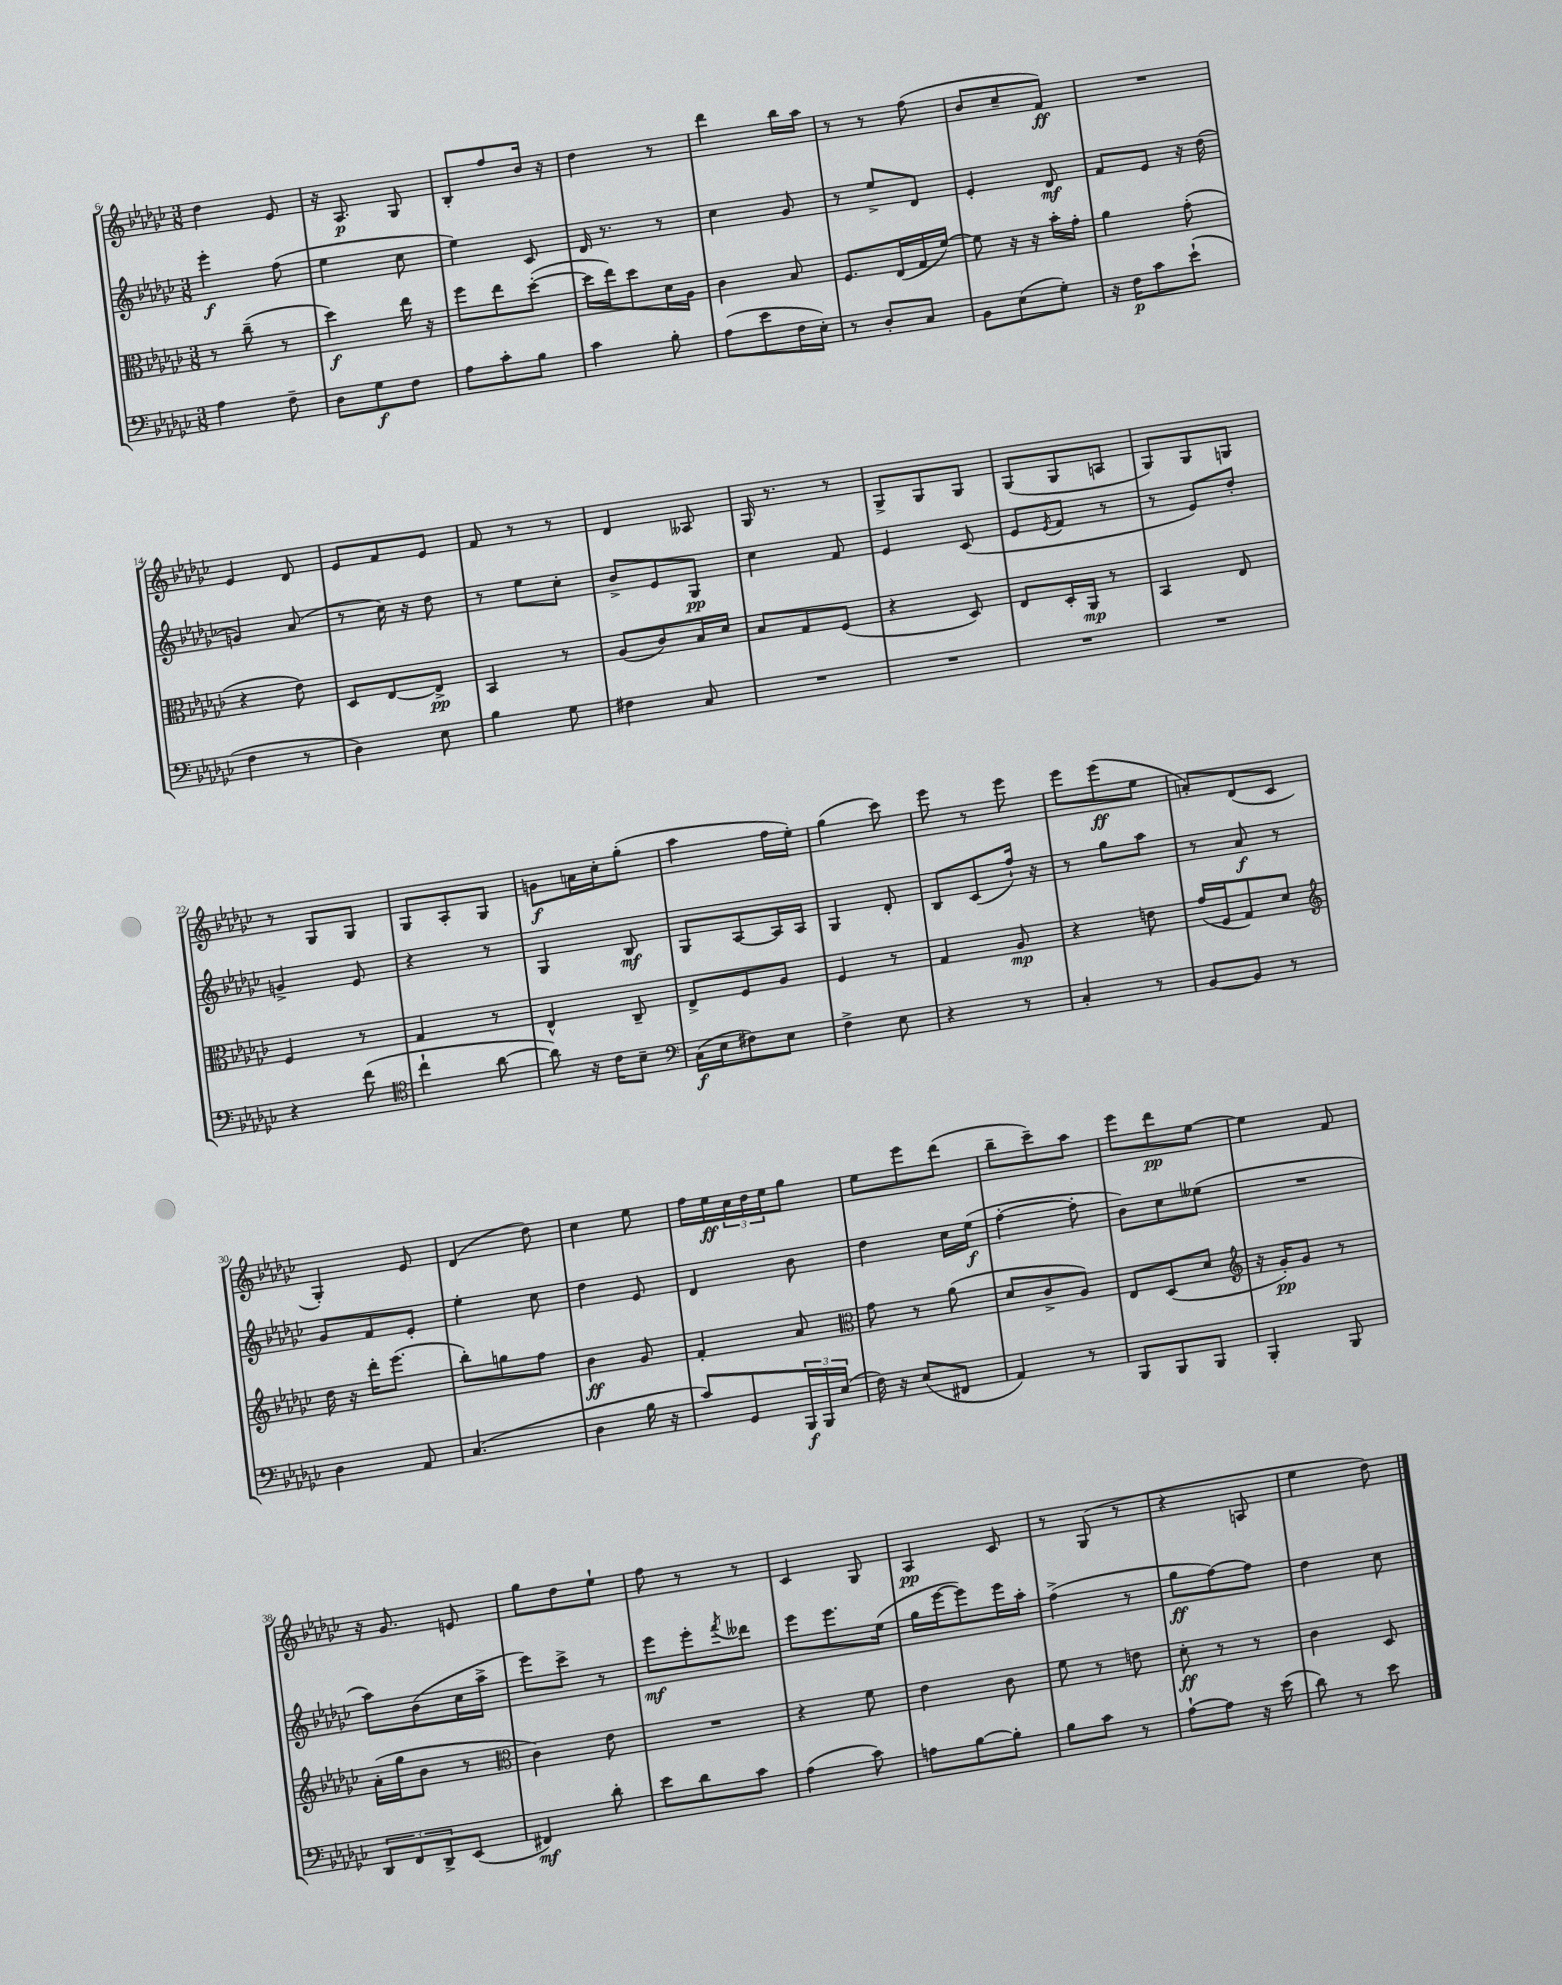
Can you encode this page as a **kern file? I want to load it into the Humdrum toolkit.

**kern	**kern	**kern	**kern
*staff4	*staff3	*staff2	*staff1
*clefF4	*clefC3	*clefG2	*clefG2
*k[b-e-a-d-g-c-]	*k[b-e-a-d-g-c-]	*k[b-e-a-d-g-c-]	*k[b-e-a-d-g-c-]
*M3/8	*M3/8	*M3/8	*M3/8
4A-\	8r	4eee-'\	4dd-\
.	(8cc-~\	.	.
8F~\	8r	(8ff\	8e-/
=	=	=	=
8D-\L	4dd-\)	4ee-\	16r
.	.	.	8.A-/
8G-\	.	.	.
8F\J	16ee-\	8cc-\	8G-/
.	16r	.	.
=	=	=	=
8A-\L	8ff\L	4ee-\)	8B-'/L
8c-'\	8ee-\	.	8ff/
8B-\J	([8dd-'\J	8c-/	16b-/Jk
.	.	.	16r
=	=	=	=
4c-\	16dd-\]LL	16d-/	4dd-\
.	16ee-\J)	8.r	.
.	8dd-\	.	.
8B-'\	16d-\L	8r	8r
.	16A-\JJ	.	.
=	=	=	=
(8A-\L	4c-\	4cc-\	4ddd-\
8e-\	.	.	.
16F\L	8B-/	8g-/	16bb-\LL
16E-'\JJ)	.	.	16aa-\JJ
=	=	=	=
8r	8.F/L	8r	8r
8D-'/L	.	8ee-^/L	8r
.	(16E-/L	.	.
8C-/J	16G-/	8d-/J	(8ff\
.	[16f/JJ)	.	.
=	=	=	=
8BB-\L	8f\]	4e-'/	8b-/L
(8E-\	16r	.	8cc-~/
.	16r	.	.
8G-'\J)	16b-'\LL	8d-/	8f/J)
.	16g-'\JJ	.	.
=	=	=	=
16r	4a-\	8f/L	4.r
16F\LK	.	.	.
8c-\	.	8e-/J	.
(8e-`\J	(8g-'\	16r	.
.	.	(16dd-\	.
=	=	=	=
4F\	4r	4g/)	4e-/
8r	8e-\)	(8a-/	8d-/
=	=	=	=
4D-\)	8D-/L	8r	8e-/L
.	[8E-/	16cc-\)	8f/
.	.	16r	.
8E-\	8E-^/]J	8dd-\	8e-/J
=	=	=	=
4B-\	4BB-/	8r	8f/
.	.	8ee-\L	8r
8G-\	8r	8cc-'\J	8r
=	=	=	=
4F#\	(8A-/L	8b-^/L	4d-/
.	8c-/)	8e-/	.
8C-/	16B-/L	8G-/J	8A--/
.	16d-/JJ	.	.
=	=	=	=
4.r	8B-/L	4cc-\	16G-/
.	.	.	8.r
.	8G-/	.	.
.	(8F/J	8f/	8r
=	=	=	=
4.r	4r	4e-/	8G-^/L
.	.	.	8G-/
.	8D-/)	(8c-/	8G-/J
=	=	=	=
4.r	8E-/L	8e-/L	(8G-/L
.	.	8qe-/	.
.	16D-'/L	8f/J	8G-/
.	16AA-/JJ	.	.
.	8r	8r	8A/J
=	=	=	=
4.r	4BB-/	8r	8G-/L)
.	.	8e-/L)	8G-/
.	8E-/	8dd-'/J	8G/J
=	=	=	=
4r	4F/	4g^/	8r
.	.	.	8G-/L
(8f\	8r	8e-/	8G-/J
=	=	=	=
*clefC4	*	*	*
4cc-`\	4G-/	4r	8G-/L
.	.	.	8A-'/
[8a-\	8r	8r	8G-/J
=	=	=	=
8a-\])	4E-^^/	4G-/	8g\L
16r	.	.	16a\L
16c-\LK	.	.	16cc-'\J
8B-~\J	8C-~/	8B-/	(8gg-'\J
=	=	=	=
*clefF4	*	*	*
(16C-\LL	8E-^/L	8G-/L	4aa-\
16E-\J	.	.	.
8F#\)	8F/	[8A-/	.
8E-\J	8A-/J	16A-/]L	16ff\LL
.	.	16A-/JJ	16ee-'\JJ)
=	=	=	=
4F^\	4F/	4G-/	(4gg-\
8E-\	8r	8d-'/	8ccc-\)
=	=	=	=
4r	4G-/	8B-/L	8eee-\
.	.	(8c-/	8r
8r	8A-/	16ff`/Jk)	8eee-\
.	.	16r	.
=	=	=	=
4C-'/	4r	8r	8eee-\L
.	.	8gg-\L	(8eee-\
8r	8e\	8aa-\J	8ee-\J
=	=	=	=
[8BB-/L	(16g-/LL	8r	8a'/L)
.	16F/J	.	.
8BB-/]J	8G-/)	8a-/	(8d-/
8r	8d-/J	8r	8c-/J
=	=	=	=
*	*clefG2	*	*
4D-\	16dd-\	8g-/L	4G-'/)
.	16r	.	.
.	16ddd-'\LK	8f/	.
.	(8.eee-\J	.	.
8AA-/	.	8e-'/J	8e-/
=	=	=	=
(4.C-/	8bb-'\L)	4ee-'\	(4d-/
.	8gg\	.	.
.	8ff\J	8cc-\	8dd-\)
=	=	=	=
4D-\	4b-\	4dd-\	4cc-\
16B-\	8g-/	8e-/	8ee-\
16r	.	.	.
=	=	=	=
8c-/L)	4f'/	4d-/	16ff\LL
.	.	.	16ee-\
8GG-/	.	.	24cc-\
.	.	.	24dd-\
.	.	.	24ee-\J
24BBB-/L	8a-/	8b-\	8gg-\J
24BBB-/	.	.	.
(24E-/JJ	.	.	.
=	=	=	=
*	*clefC3	*	*
16F\)	8g-\	4dd-\	8ee-\L
16r	.	.	.
(8E-/L	8r	.	8eee-\
8FF#/J	(8a-\	16cc-\LL	(8ddd-\J
.	.	(16ee-\JJ	.
=	=	=	=
4AA-/)	8d-/L	[4ff'\	8bb-~\L
.	8c-^/	.	8ccc-~\)
8r	8A-/J)	8ff'\]	8aa-\J
=	=	=	=
8BBB-/L	8E-/L	8b-\L)	8eee-\L
8BBB-/	(8D-/	8cc-\	8ddd-\
8BBB-/J	8d-/J	(8ee--\J	[8ee-\J
=	=	=	=
*	*clefG2	*	*
4BBB-'/	16r	4.r	4ee-\]
.	16g-'/LK)	.	.
.	8g-/J	.	.
8BBB-/	8r	.	8f/
=	=	=	=
12DD-/L	(16a-'\LL	8aa-\L)	16r
.	16gg-\J	.	8.g-/
12FF/	.	.	.
.	8b-\J	(8b-\	.
12DD-^/	.	.	.
(8EE-/J	8r	16cc-\L	8e/
.	.	16aa-^\JJ	.
=	=	=	=
*	*clefC3	*	*
4FF#/)	4c-\)	8eee-\L)	8gg-\L
.	.	8ccc-^\J	8dd-\
8d-'\	8e-\	8r	8ee-`\J
=	=	=	=
8e-\L	4.r	8eee-\L	8ff\
8d-\	.	8eee-'\	8r
.	.	8qfff/	.
8c-\J	.	8ddd--\J	8r
=	=	=	=
(4A-\	4r	8eee-\L	4c-/
.	.	8.eee-\	.
8c-\)	8f\	.	8G-/
.	.	(16ee-\Jk	.
=	=	=	=
8A\L	4e-\	16gg-\LL	4A-/
.	.	[16eee-\J	.
[8B-\	.	8eee-\])	.
8B-'\]J	8c-\	16eee-\L	8c-/
.	.	16aa-'\JJ	.
=	=	=	=
8B-\L	8f\	(4ff^\	8r
8c-\J	8r	.	(8G-/
8r	8e\	8r	8r
=	=	=	=
[8A-`\L	8d-'\	8gg-\L	4r
8A-\]J	8r	[8ff\)	.
16r	8r	8ff\]J	8A/
(16e-\	.	.	.
=	=	=	=
8d-\)	4c-\	4dd-\	4ee-\
8r	.	.	.
8e-\	8D-/	8cc-\	8dd-\)
==	==	==	==
*-	*-	*-	*-
